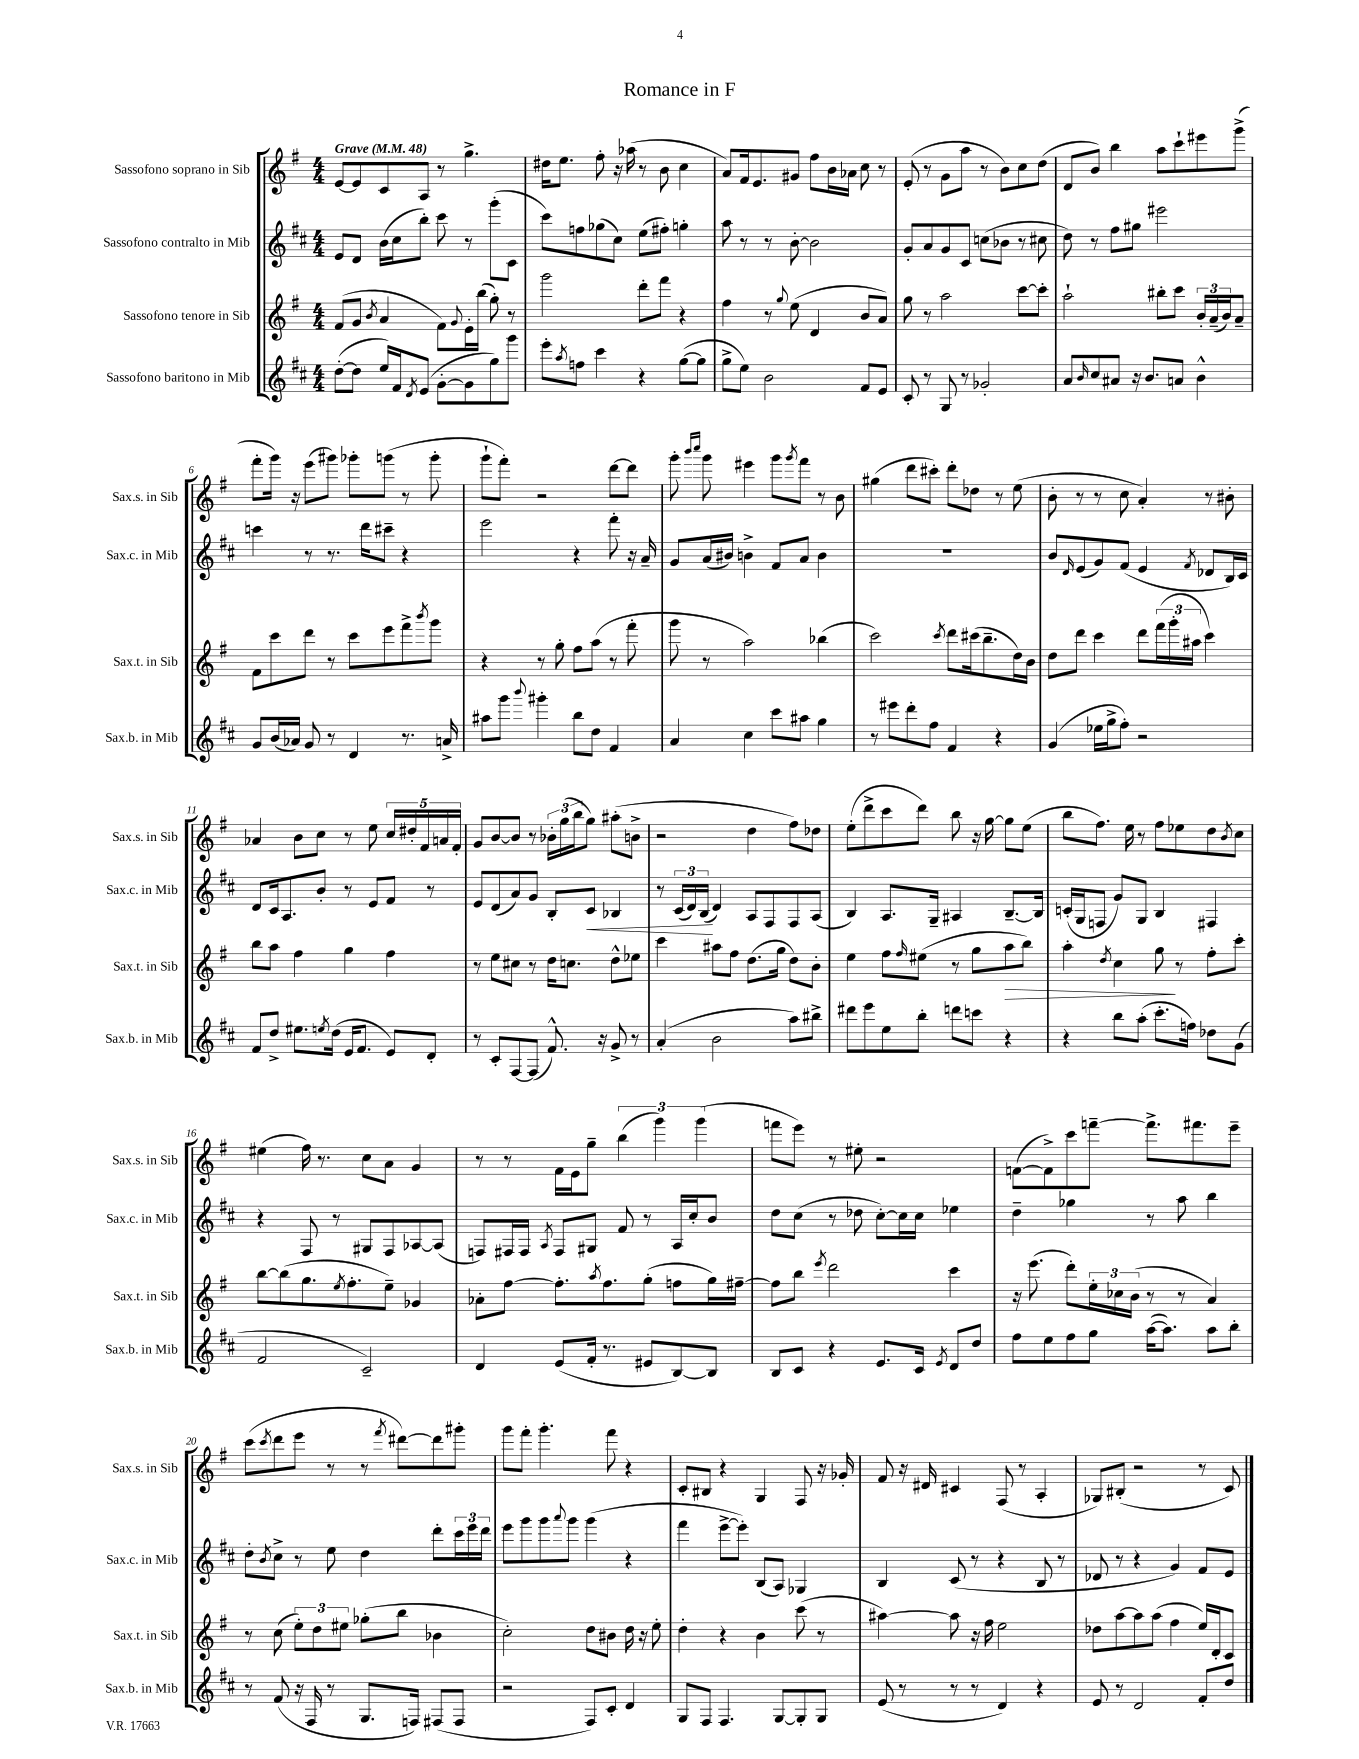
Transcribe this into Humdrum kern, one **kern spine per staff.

**kern	**kern	**dynam	**kern	**dynam	**kern
*part4	*part3	*part3	*part2	*part2	*part1
*staff4	*staff3	*staff3	*staff2	*staff2	*staff1
*I"Sassofono baritono in Mib	*I"Sassofono tenore in Sib	*	*I"Sassofono contralto in Mib	*	*I"Sassofono soprano in Sib
*I'Sax.b. in Mib	*I'Sax.t. in Sib	*	*I'Sax.c. in Mib	*	*I'Sax.s. in Sib
*clefG2	*clefG2	*	*clefG2	*	*clefG2
*k[f#c#]	*k[f#]	*	*k[f#c#]	*	*k[f#]
*M4/4	*M4/4	*	*M4/4	*	*M4/4
*MM48	*MM48	*	*MM48	*	*MM48
=1	=1	=1	=1	=1	=1
!	!	!	!	!	!LO:TX:a:B:t=Grave
([8dd'\L	(8f#/L	.	8e/L	.	[8e/L
8dd\J]	8g/J	.	8d/J	.	8e/]
.	8qb/	.	.	.	.
16ee/LL)	4a/	.	(16b\LL	.	8c/
16f#/J	.	.	16cc#\J	.	.
8qd/	.	.	.	.	.
(8e/J	.	.	8bb'\J)	.	8A/J
[8g'\L	8f#\L)	.	8ccc#\	.	8r
.	8qqg/	.	.	.	.
8g\]	16e'\L	.	8r	.	4.gg^\
.	(16bb\JJ	.	.	.	.
8gg\)	8gg'\)	.	(8ggg'\L	.	.
8ggg\J	8r	.	8c#\J	.	.
=2	=2	=2	=2	=2	=2
8eee'\L	2ggg\	.	8ccc#\L)	.	16dd#X\KL
.	.	.	.	.	8.ee\J
8qaa/	.	.	.	.	.
8ffn\J	.	.	8ffn\	.	.
4ccc#\	.	.	(8gg-X\	.	8ff#'\
.	.	.	8cc#\J)	.	16r
.	.	.	.	.	(16aa-X\
4r	8ddd'\L	.	(8ee\L	.	8r
.	8fff#\J	.	8ff#X'\J)	.	8b\
([8gg\L	4r	.	4ggn'\	.	4cc\
8gg\J]	.	.	.	.	.
=3	=3	=3	=3	=3	=3
8gg^\L	4ff#\	.	8aa\	.	8a/L)
8ee\J)	.	.	8r	.	16f#/k
.	.	.	.	.	8.e/
2b\	8r	.	8r	.	.
.	8qqgg/	.	.	.	.
.	(8ee\	.	[8b'\	.	8g#X/J
.	4d/	.	2b\]	.	8ff#\L
.	.	.	.	.	16b\L
.	.	.	.	.	16a-X\JJ
8f#/L	8b/L	.	.	.	8cc\
8e/J	8a/J)	.	.	.	8r
=4	=4	=4	=4	=4	=4
8c#'/	8gg\	.	8g'/L	.	(8e'/
8r	8r	.	8a/	.	8r
8G/	2aa\	.	8g/	.	8g\L
8r	.	.	8c#/J	.	8aa\J
2g-X'/	.	.	(8ccn\L	.	8r
.	.	.	8b-X\J	.	8b\L)
.	[8ccc\L	.	8r	.	8cc\
.	8ccc'\J]	.	8cc#X\	.	(8dd\J
=5	=5	=5	=5	=5	=5
8a/L	2aa`\	.	8dd\)	.	8d/L
16qqb/	.	.	.	.	.
8cc#/	.	.	8r	.	8b/J)
8a#X/J	.	.	8ff#\L	.	4bb\
16r	.	.	8gg#X\J	.	.
8.b/L	.	.	.	.	.
.	8bb#X'\L	.	2eee#X\	.	8aa\L
8an/J	8ccc\J	.	.	.	8ccc`\
4b^^\	24b'/LL	.	.	.	8eee#X\
.	(24a~/	.	.	.	.
.	24b/J)	.	.	.	.
.	8a~/J	.	.	.	(8ggg^\J
!!LO:LB:g=z
=6	=6	=6	=6	=6	=6
8g/L	8f#\L	.	4cccn\	.	8fff#'\L
(16b/L	8ccc\	.	.	.	16ggg\Jk)
16a-X/JJ)	.	.	.	.	16r
8g/	8ddd\J	.	8r	.	(8eee\L
8r	8r	.	8.r	.	8ggg#X\J)
4d/	8ccc\L	.	.	.	8ggg-X'\L
.	.	.	16ddd\KL	.	.
.	8eee\	.	8ccc#X~\J	.	(8gggn\J
8.r	8fff#^\	.	4r	.	8r
.	8qbbb/	.	.	.	.
.	8ggg\J	.	.	.	8ggg'\
16an^/	.	.	.	.	.
=7	=7	=7	=7	=7	=7
8aa#X\L	4r	.	2eee\	.	8ggg`\L
8ggg\J	.	.	.	.	8fff#'\J)
8qqbbb/	.	.	.	.	.
4ggg#X'\	8r	.	.	.	2r
.	8gg'\	.	.	.	.
8bb\L	8ff#\L	.	4r	.	.
8dd\J	(8aa\J	.	.	.	.
4f#/	8r	.	8fff#'\	.	[8ddd\L
.	8fff#'\	.	16r	.	8ddd\J]
.	.	.	16a~/	.	.
=8	=8	=8	=8	=8	=8
4a/	8ggg\	.	8g/L	.	8ggg'\
.	.	.	.	.	16qqbbb/LL
.	.	.	.	.	16qqcccc/JJ
.	8r	.	(16a/L	.	8ggg\
.	.	.	16b#X/JJ)	.	.
4cc#\	2aa\)	.	4bn^\	.	4eee#X\
8ccc#\L	.	.	8f#/L	.	8ggg\L
.	.	.	.	.	8qggg/
8aa#X\J	.	.	8a/J	.	8fff#\J
4gg\	(4bb-X\	.	4b\	.	8r
.	.	.	.	.	8b\
=9	=9	=9	=9	=9	=9
8r	2ccc\)	.	1r	.	(4gg#X\
8eee#X\L	.	.	.	.	.
8ddd'\	.	.	.	.	8ddd\L
8ff#\J	.	.	.	.	8ccc#X'\J)
.	8qccc/	.	.	.	.
4f#/	8ddd\L	.	.	.	8ddd'\L
.	(16ccc#X\k	.	.	.	8dd-X\J
.	8.bb~\	.	.	.	.
4r	.	.	.	.	8r
.	16dd\L)	.	.	.	(8ee\
.	16b\JJ	.	.	.	.
=10	=10	=10	=10	=10	=10
(4g/	8dd\L	.	8b/L	.	8b'\
.	.	.	16qqd/	.	.
.	8ddd\J	.	(8e/	.	8r
16ee-X\LL	4ccc\	.	8g/)	.	8r
16gg^\J	.	.	.	.	.
8ff#'\J)	.	.	(8f#/J	.	8cc\
2r	8ddd\L	.	4e/	.	4a'/)
.	(24fff#\L	.	.	.	.
.	24ggg'\	.	.	.	.
.	24aa#X\JJ	.	.	.	.
.	.	.	8qf#/	.	.
.	4ccc\)	.	8d-X/L	.	8r
.	.	.	16B/L)	.	8b#X'\
.	.	.	16c#/JJ	.	.
!!LO:LB:g=z
=11	=11	=11	=11	=11	=11
8f#/L	8bb\L	.	8d/L	.	4a-X/
8dd^/J	8aa\J	.	16c#/k	.	.
.	.	.	8.A/	.	.
8.ee#X\L	4ff#\	.	.	.	8b\L
.	.	.	8b'/J	.	8cc\J
8qeen/	.	.	.	.	.
(16dd\Jk	.	.	.	.	.
16e/KL	4gg\	.	8r	.	8r
8.f#/J	.	.	.	.	.
.	.	.	8e/L	.	8ee\
8e/L)	4ff#\	.	8f#/J	.	20cc/LL
.	.	.	.	.	20dd#X'/
.	.	.	.	.	20f#/
8d'/J	.	.	8r	.	.
.	.	.	.	.	20an/
.	.	.	.	.	20f#'/JJ
=12	=12	=12	=12	=12	=12
8r	8r	.	8e/L	.	8g/L
8c#'/L	8ee\L	.	(8d/	.	[8b/
[8F#/	8cc#X\J	.	8a/)	.	8b/J]
(8F#/J]	8r	.	8g/J	.	8r
8.f#^^/)	16dd\KL	.	8B'/L	.	24b-X'\LL
.	.	.	.	.	(24gg\
.	8.ccn\J	.	.	.	.
.	.	.	.	.	24bb\J
!	!	!	!	!LO:HP:b	!
.	.	.	8c#/J	<	8gg\J)
16r	.	.	.	.	.
8g^/	8dd^^\L	.	4B-X/	.	(8aa#X'\L
8r	8ee-X\J	.	.	.	8bn^\J
=13	=13	=13	=13	=13	=13
(4a'/	4ccc\	.	8r	.	2r
.	.	.	(24c#/LL	.	.
.	.	.	24d/)	.	.
.	.	.	(24B/JJ	.	.
2b\	8aa#X\L	.	4d/)	[	.
.	8ff#\J	.	.	.	.
.	(8.dd\L	.	8A/L	.	4dd\
.	.	.	8F#/	.	.
.	16gg\Jk	.	.	.	.
8aa\L)	8dd\L)	.	8F#/	.	8ff#\L)
8bb#X^\J	8b'\J	.	(8A/J	.	8dd-X\J
=14	=14	=14	=14	=14	=14
8ddd#X\L	4ee\	.	4B/)	.	(8ee'\L
8eee\	.	.	.	.	8ddd^\
8ee\	8ff#\L	.	8.A/L	.	8ccc\
.	16qqff#/	.	.	.	.
8bb'\J	(8ee#X\J	.	.	.	8ddd\J)
.	.	.	16G~/Jk	.	.
8dddn\L	8r	.	4A#X/	.	8bb\
8cccn\J	8gg\L	.	.	.	16r
.	.	.	.	.	[16gg\
!	!	!LO:HP:b	!	!	!
4r	8aa\	>	[8.B~/L	.	8gg\L]
.	8bb\J)	.	.	.	(8ee\J
.	.	.	16B/Jk]	.	.
=15	=15	=15	=15	=15	=15
4r	4aa'\	.	(16cn'/LL	.	8bb\L
.	.	.	16G/J	.	.
.	.	.	8Fn/J	.	8.ff#\J)
.	8qdd/	.	.	.	.
8bb\L	4cc\	.	8g/L)	.	.
.	.	.	.	.	16ee\
(8aa'\J	.	.	8G/J	.	8r
8.ccc#'\L	8gg\	.	4B/	.	8ff#\L
.	8r	]	.	.	8ee-X\
16ffn\Jk)	.	.	.	.	.
8dd-X\L	8ff#'\L	.	4F#X/	.	8dd\
.	.	.	.	.	8qb/
(8g\J	8ccc'\J	.	.	.	8cc\J
!!LO:LB:g=z
=16	=16	=16	=16	=16	=16
2f#/	[8bb\L	.	4r	.	(4ee#X\
.	(8bb\]	.	.	.	.
.	8.gg\	.	8F#/	.	16ff#\)
.	.	.	.	.	8.r
.	.	.	8r	.	.
.	8qee/	.	.	.	.
.	8.ff#'\	.	.	.	.
2c#~/)	.	.	8G#X/L	.	8cc\L
.	8ee~\J)	.	8F#/	.	8a\J
.	4g-X/	.	[8A-X/	.	4g/
.	.	.	(8A-/J]	.	.
=17	=17	=17	=17	=17	=17
4d/	8a-X'\L	.	8Fn/L)	.	8r
.	[8ff#\J	.	16F#X/L	.	8r
.	.	.	16F#/JJ	.	.
.	.	.	8qA/	.	.
(8e/L	8.ff#'\L]	.	8F#/L	.	16f#\LL
.	.	.	.	.	16e\J
16f#'/Jk	.	.	8G#X/J	.	8gg~\J
.	8qaa/	.	.	.	.
8.r	8.ff#\	.	.	.	.
.	.	.	8f#/	.	(6bb\
8e#X/L	(8gg'\J	.	8r	.	.
.	.	.	.	.	6ggg\)
[8B/)	8ffn\L	.	16A/LL	.	.
.	.	.	16cc#'/J	.	.
.	.	.	.	.	(6ggg\
8B/J]	16gg\L)	.	8b/J	.	.
.	[16ff#X~\JJ	.	.	.	.
=18	=18	=18	=18	=18	=18
8B/L	8ff#\L]	.	8dd\L	.	8fffn\L
8c#/J	8bb\J	.	(8cc#\J	.	8eee\J)
.	8qeee/	.	.	.	.
4r	2ddd\	.	8r	.	8r
.	.	.	8dd-X\	.	8ee#X'\
8.e/L	.	.	[8cc#'\L)	.	2r
.	.	.	16cc#\L]	.	.
16c#/Jk	.	.	16cc#\JJ	.	.
8qe/	.	.	.	.	.
8d/L	4ccc\	.	4ee-X\	.	.
8dd/J	.	.	.	.	.
=19	=19	=19	=19	=19	=19
8ff#\L	16r	.	4dd~\	.	([8fn\L
.	(8.eee\	.	.	.	.
8ee\	.	.	.	.	8f^\])
8ff#\	8ddd'\L)	.	4gg-X\	.	8ccc\
8gg\J	24ee'\L	.	.	.	[8fffn~\J
.	24cc-X\	.	.	.	.
.	(24b\JJ	.	.	.	.
([16aa\KL	8r	.	8r	.	8.fff^\L]
8.aa\J])	.	.	.	.	.
.	8r	.	8aa\	.	.
.	.	.	.	.	8.fff#X\
8aa\L	4a/)	.	4bb\	.	.
8bb'\J	.	.	.	.	8eee~\J
!!LO:LB:g=z
=20	=20	=20	=20	=20	=20
8r	8r	.	8dd'\L	.	(8ccc\L
.	.	.	8qb/	.	8qccc/
(8f#/	(8cc\	.	8cc#^\J	.	8ddd\
16r	12ee'\L)	.	8r	.	8eee\J
16F#/	.	.	.	.	.
.	12dd\	.	.	.	.
8r	.	.	8ee\	.	8r
.	12ee#X\J	.	.	.	.
8.G/L	(8gg-X'\L	.	4dd\	.	8r
.	.	.	.	.	8qfff#/
.	8bb\J	.	.	.	[8ddd#X\L)
16Fn/Jk)	.	.	.	.	.
(8F#X/L	4b-X\	.	8ddd'\L	.	8ddd#\]
8F#/J	.	.	24ccc#\L	.	8ggg#X'\J
.	.	.	24eee\	.	.
.	.	.	24ddd\JJ	.	.
=21	=21	=21	=21	=21	=21
2r	2cc'\)	.	8eee\L	.	8ggg\L
.	.	.	8ggg\	.	8fff#'\J
.	.	.	8ggg\	.	4.ggg'\
.	.	.	8qqaaa/	.	.
.	.	.	8ggg\J	.	.
8F#/L)	8dd\L	.	(4ggg\	.	.
8c#'/J	8b#X\J	.	.	.	8fff#\
4d/	16dd\	.	4r	.	4r
.	16r	.	.	.	.
.	8ee'\	.	.	.	.
=22	=22	=22	=22	=22	=22
8G/L	4dd'\	.	4fff#\	.	8c'/L
8F#/J	.	.	.	.	8B#X/J
4.F#/	4r	.	[8eee^\L	.	4r
.	.	.	8eee'\J])	.	.
.	4b\	.	(8B/L	.	4G/
[8G/L	.	.	8A/J)	.	.
8G'/]	(8ccc\	.	4G-X/	.	8F#/
8G/J	8r	.	.	.	16r
.	.	.	.	.	16g-X'/
=23	=23	=23	=23	=23	=23
(8e/	[4aa#X\)	.	4B/	.	8f#/
8r	.	.	.	.	16r
.	.	.	.	.	16d#X/
8r	8aa#\]	.	(8c#/	.	4c#X/
8r	16r	.	8r	.	.
.	16ff#\	.	.	.	.
4d/)	2ee\	.	4r	.	(8F#/
.	.	.	.	.	8r
4r	.	.	8B/	.	4A'/
.	.	.	8r	.	.
=24	=24	=24	=24	=24	=24
8e/	8dd-X\L	.	8d-X/	.	8G-X/L)
8r	[8aa\	.	8r	.	(8B#X'/J
2d/	8aa\]	.	4r	.	2r
.	(8aa\J	.	.	.	.
.	4ff#\	.	4g/)	.	.
8f#'/L	16ee/LL)	.	8f#/L	.	8r
.	16d'/J	.	.	.	.
8dd/J	8c/J	.	8e/J	.	8c/)
==	==	==	==	==	==
*-	*-	*-	*-	*-	*-
